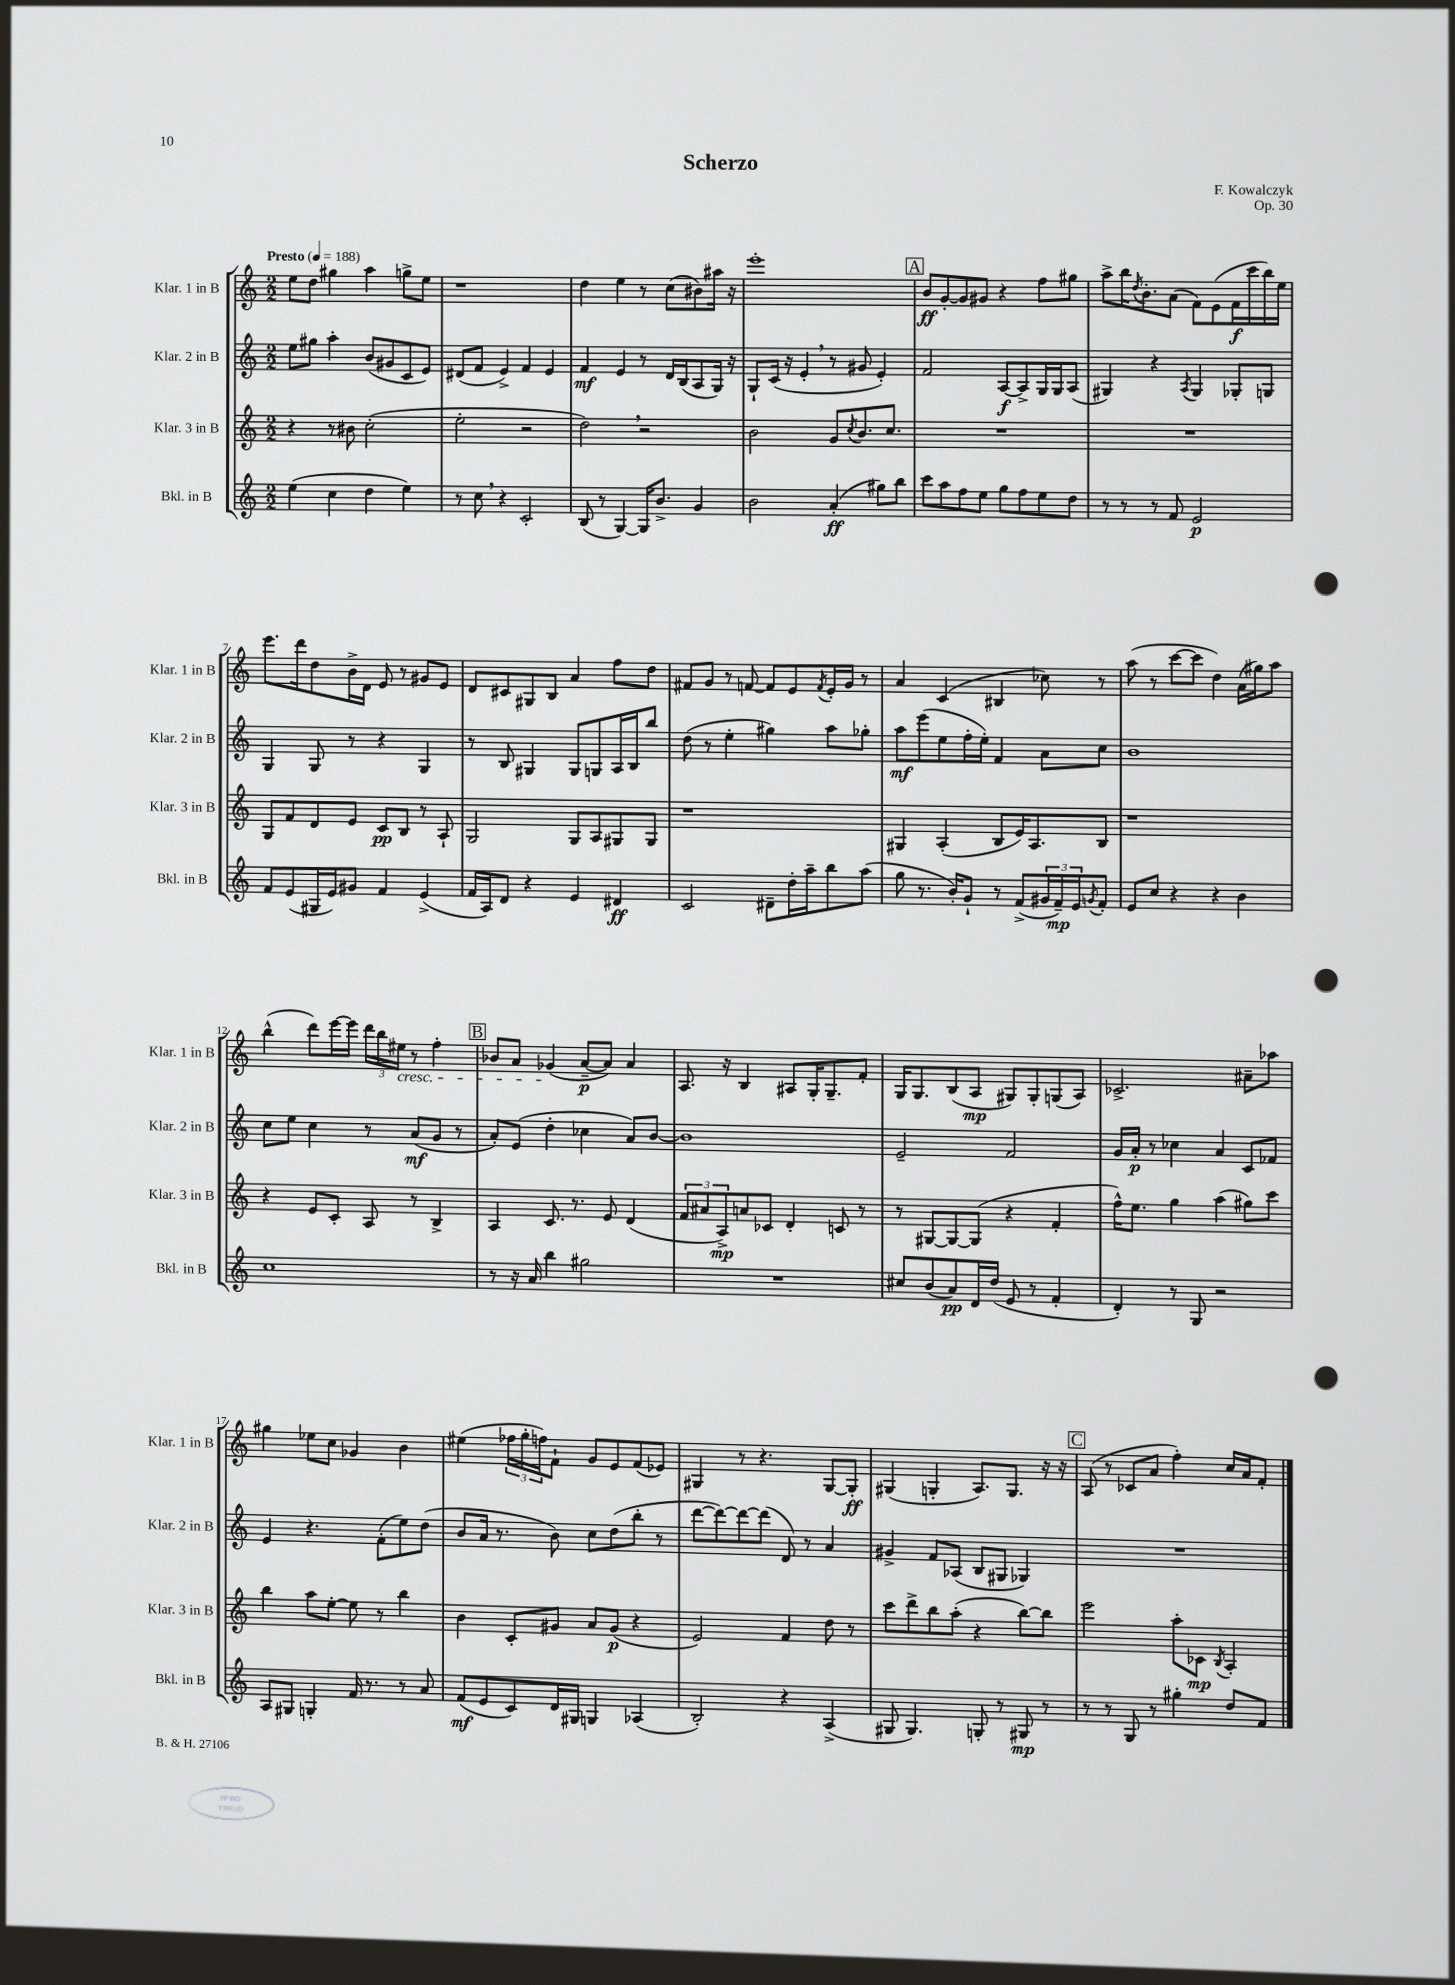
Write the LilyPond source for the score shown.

\header { title = "Scherzo" composer = "F. Kowalczyk" opus = "Op. 30" }
<<
\new StaffGroup <<
\new Staff = "s0" \with { instrumentName = "Klar. 1 in B" shortInstrumentName = "Klar. 1 in B" } {
    \clef treble \key c \major \numericTimeSignature \time 2/2 \tempo "Presto" 4 = 188
    e''8 d''8 gis''4 a''4 g''8-> e''8 |
    r1 |
    d''4 e''4 r8 c''8( bis'8) ais''16 r16 |
    e'''1-. |
    \mark \markup { \box "A" } b'8\ff g'8~-. g'8 gis'8 r4 f''8 gis''8 |
    a''8-> b''16 \acciaccatura { d''8 } b'8.-. a'8( f'8) e'8( f'16\f c'''16 b''16) e''16 |
    e'''8. d'''16 d''8 b'16-> d'16 e'8 r8 gis'8 e'8 |
    d'8 cis'8 gis8 b8 a'4 f''8 d''8 |
    fis'8 g'8 r8 f'8~ f'8 e'8 \acciaccatura { f'8 } e'16-. g'16 r8 |
    a'4 c'4( bis4 ces''8) r8 |
    a''8( r8 c'''8~ c'''8 d''4) a'16( gis''16) a''8 |
    b''4-^( d'''8) e'''16~ e'''16 \tuplet 3/2 { d'''16 b''16 eis''16\cresc } r8 f''4-. |
    \mark \markup { \box "B" } bes'8 a'8 ges'4\!( a'8~--\p a'8) a'4 |
    a8. r16 b4 ais8 g16-. g8.-- f'8-. |
    g16 g8. b8( a8\mp gis8) gis8-. g8( a8) |
    ces'2.-> ais'8-- aes''8 |
    gis''4 ees''8 c''8 ges'4 b'4 |
    eis''4( \tuplet 3/2 { fes''16 g''16-. f''16) } f'8-! g'8 e'8 f'8( ees'8) |
    gis4 r8 r4. gis8~ gis8-.\ff |
    gis4( g4-. a8.) g8. r16 r16 |
    \mark \markup { \box "C" } a8( r8 ces'8 a'8 f''4-.) c''16 a'16 f'8-. \bar "|." |
}
\new Staff = "s1" \with { instrumentName = "Klar. 2 in B" shortInstrumentName = "Klar. 2 in B" } {
    \clef treble \key c \major \numericTimeSignature \time 2/2
    e''8 gis''8 a''4-. b'8( gis'8 c'8 e'8) |
    dis'8( f'8 e'4->) f'4 e'4 |
    f'4\mf e'4 r8 d'16 b16( a8 g16) r16 |
    g8-! c'16( r16 e'4-. \breathe r8 gis'8 e'4-.) |
    \mark \markup { \box "A" } f'2 a8~\f a8-> g16 g16 a8( |
    gis4) r4 \acciaccatura { a8 } gis4 ges8-. g8 |
    g4 g8 r8 r4 g4 |
    r8 b8 gis4 gis8 g8 a16 b16 b''8 |
    d''8( r8 e''4-. gis''4) a''8 ges''8-. |
    a''8\mf e'''8( e''8 f''16-. e''16-.) f'4 a'8 c''8 |
    b'1 |
    c''8 e''8 c''4 r8 a'8\mf( g'8 r8 |
    \mark \markup { \box "B" } a'8-.) e'8( d''4-. ces''4 a'8) b'8~ |
    b'1 |
    e'2-- f'2 |
    g'16 a'16-.\p r8 ces''4 a'4 c'8 fes'8 |
    e'4 r4. f'8-.( e''8) d''8( |
    b'8 a'16 r8. b'8) c''8 d''8( b''8-. r8 |
    d'''8~ d'''8~) d'''8~ d'''8( d'8) r8 a'4 |
    gis'4-> f'8 aes8( b8 gis8 ges4) |
    \mark \markup { \box "C" } R1 \bar "|." |
}
\new Staff = "s2" \with { instrumentName = "Klar. 3 in B" shortInstrumentName = "Klar. 3 in B" } {
    \clef treble \key c \major \numericTimeSignature \time 2/2
    r4 r8 bis'8 c''2-.( |
    e''2-. r2 |
    d''2) \breathe r2 |
    b'2 g'8 \acciaccatura { c''8 } b'8. c''8. |
    \mark \markup { \box "A" } R1 |
    R1 |
    g8 f'8 d'8 e'8 c'8\pp b8 r8 a8-! |
    g2 g8 a8 gis8 gis8 |
    r1 |
    gis4 a4-.( b8 e'16) a8. b8 |
    r1 |
    r4 e'8 c'8-. a8 r8 b4-> |
    \mark \markup { \box "B" } a4 c'8. r8. e'8 d'4( |
    \tuplet 3/2 { f'8 ais'8 a8->\mp) } a'8 ces'8 d'4-. c'8 r8 |
    r8 gis8~ gis8~ gis8( r4 f'4-. |
    f''16-^) e''8. g''4 a''4( gis''8) c'''8 |
    b''4 a''8 e''8~-. e''8 r8 b''4 |
    b'4 c'8-. gis'8 a'8 gis'8\p( r4 |
    e'2) f'4 d''8 r8 |
    c'''8 d'''8-> b''8 a''8-.( r4 b''8~) b''8 |
    \mark \markup { \box "C" } e'''2 a''8-. ces'8\mp \acciaccatura { b8 } a4-. \bar "|." |
}
\new Staff = "s3" \with { instrumentName = "Bkl. in B" shortInstrumentName = "Bkl. in B" } {
    \clef treble \key c \major \numericTimeSignature \time 2/2
    e''4( c''4 d''4 e''4) |
    r8 c''8 \breathe r4 c'2-. |
    b8( r8 g4~) g16 b'8.-> g'4 |
    b'2 a'4-.\ff( gis''8) b''8 |
    \mark \markup { \box "A" } c'''8 a''8 f''8 e''8 g''8 f''8 e''8 d''8 |
    r8 r8 r8 f'8 e'2\p |
    f'8 e'8( gis16 e'16) gis'8 f'4 e'4->( |
    f'16 a16) d'8 r4 e'4 dis'4\ff |
    c'2 dis'8-- d''16-. a''16-- b''8 a''8( |
    g''8 r8. b'16-.) g'8-! r8 f'8->( \tuplet 3/2 { gis'16 f'16--\mp) e'16 } \acciaccatura { g'8 } f'8-. |
    e'8 c''8 r4 r4 b'4 |
    c''1 |
    \mark \markup { \box "B" } r8 r16 a'16 b''4 gis''2 |
    R1 |
    cis''8 b'8( a'8\pp) d'16 d''16( e'8 r8 f'4-. |
    d'4-.) r8 g8 r2 |
    a8 gis8 g4-. f'16 r8. r8 a'8 |
    f'8\mf( e'8 c'8) d'16 gis16 g4 aes4( |
    b2-.) r4 a4->( |
    gis8 gis4.) g8-. r8 gis8\mp r8 |
    \mark \markup { \box "C" } r8 r8 g8 r8 gis''4-. d''8 f'8 \bar "|." |
}
>>
>>
